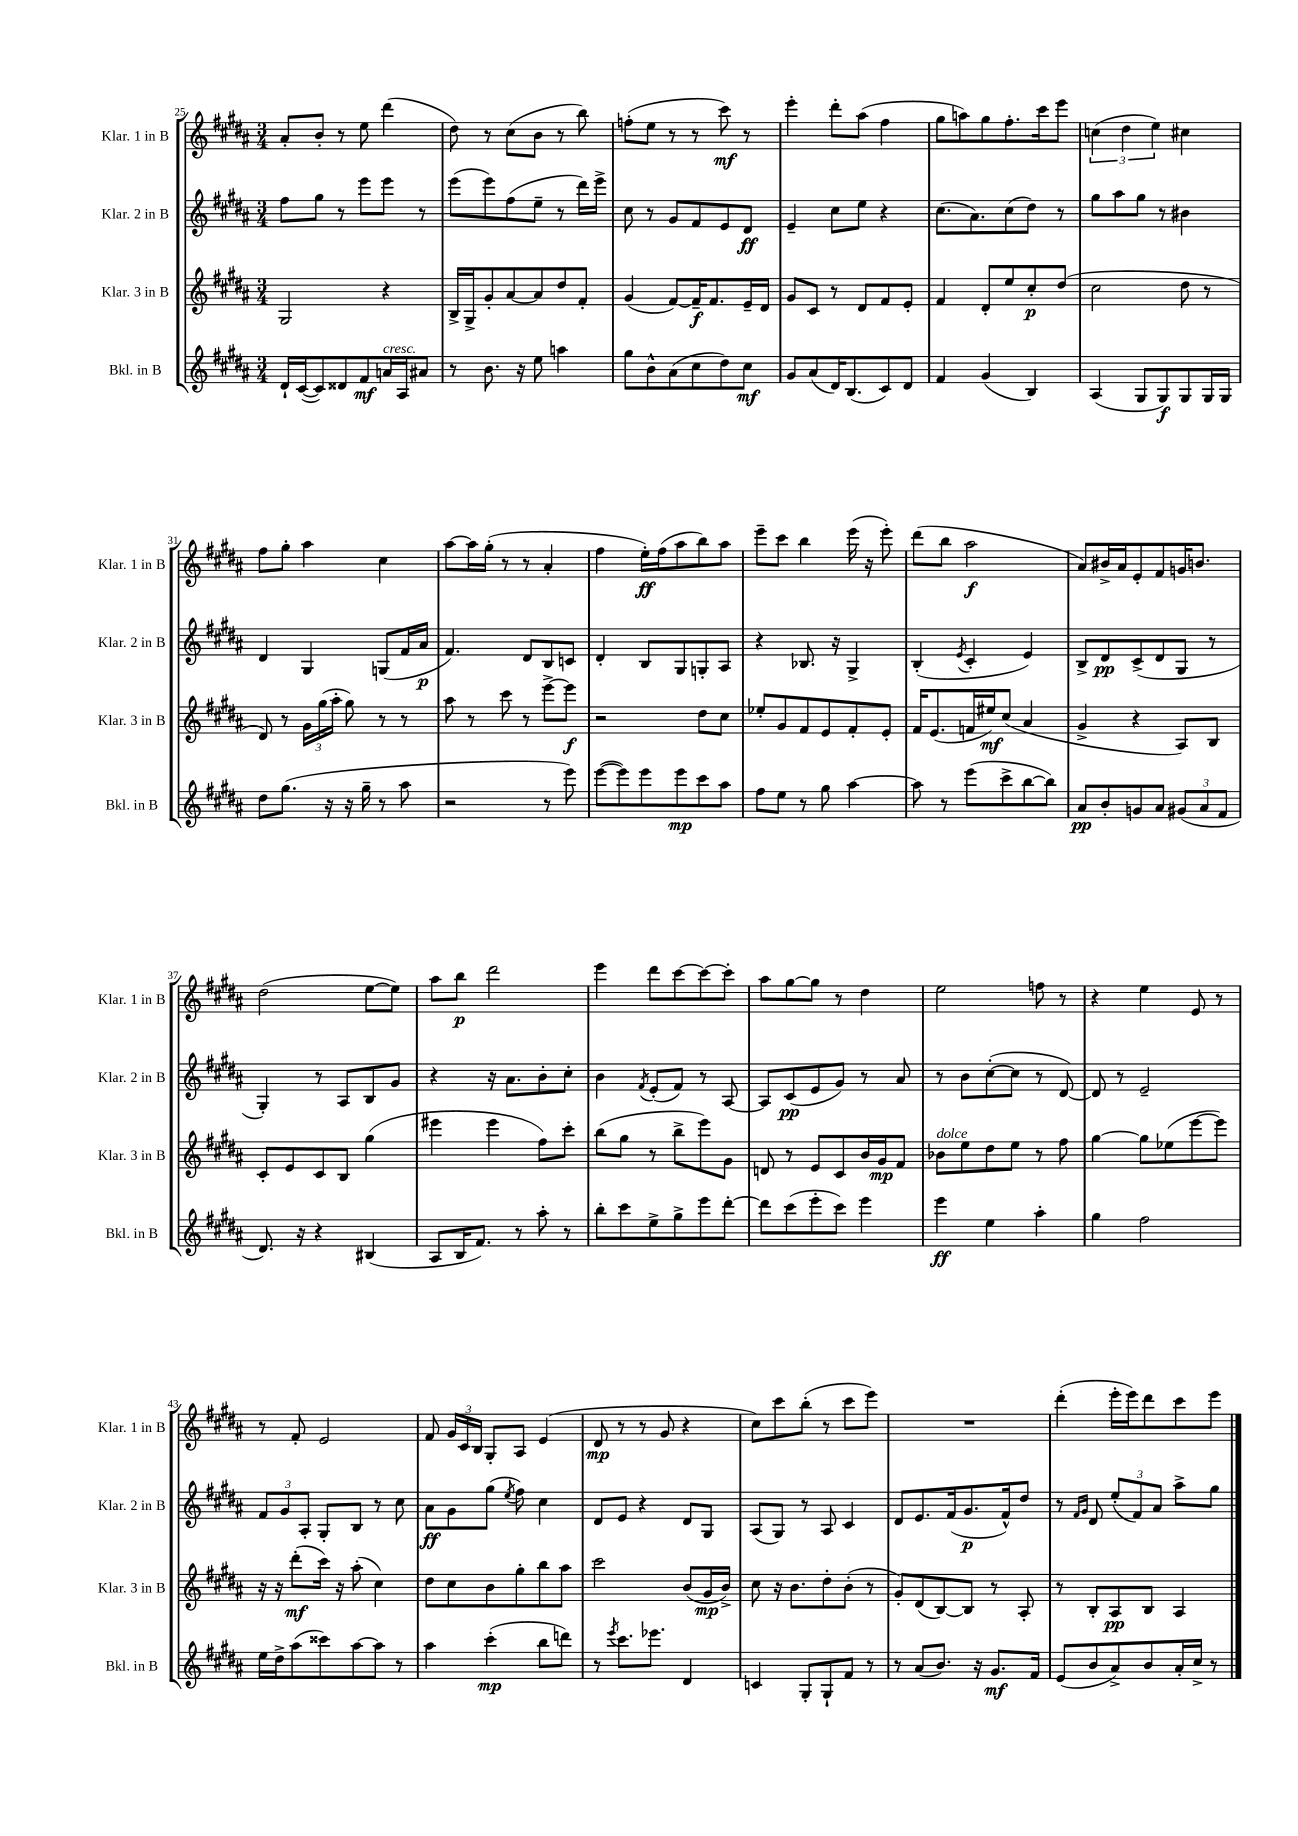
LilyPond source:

<<
\new StaffGroup <<
\new Staff = "s0" \with { instrumentName = "Klar. 1 in B" shortInstrumentName = "Klar. 1 in B" } {
    \clef treble \key b \major \numericTimeSignature \time 3/4
    \autoBeamOff ais'8[-. b'8]-. r8 e''8 dis'''4( |
    dis''8) r8 cis''8[( b'8] r8 b''8) |
    f''8[-.( e''8] r8 r8 cis'''8\mf) r8 |
    e'''4-. dis'''8[-. ais''8]( fis''4 |
    gis''8[ a''8) gis''8 fis''8.-. cis'''16 e'''8] |
    \tuplet 3/2 { c''4( dis''4 e''4) } cis''4 |
    fis''8[ gis''8]-. ais''4 cis''4 |
    ais''8[~ ais''16 gis''16]-.( r8 r8 ais'4-. |
    fis''4 e''16[-.\ff) fis''16( ais''8 b''8) ais''8] |
    e'''8[-- cis'''8] b''4 e'''16( r16 e'''8-.) |
    dis'''8[( b''8] ais''2\f |
    ais'8[) bis'16-> ais'16 e'8-. fis'8 g'16 b'8.] |
    dis''2( e''8[~ e''8]) |
    ais''8[ b''8]\p dis'''2 |
    e'''4 dis'''8[ cis'''8~ cis'''8~ cis'''8]-. |
    ais''8[ gis''8~ gis''8] r8 dis''4 |
    e''2 f''8 r8 |
    r4 e''4 e'8 r8 |
    r8 fis'8-. e'2 |
    fis'8 \tuplet 3/2 { gis'16[ cis'16 b16] } gis8[-. ais8] e'4( |
    dis'8\mp r8 r8 gis'8 r4 |
    cis''8[) cis'''8 b''8]-.( r8 cis'''8[ e'''8]) |
    R2. |
    dis'''4-.( e'''16[-. e'''16) dis'''8 cis'''8 e'''8] \bar "|." |
}
\new Staff = "s1" \with { instrumentName = "Klar. 2 in B" shortInstrumentName = "Klar. 2 in B" } {
    \clef treble \key b \major \numericTimeSignature \time 3/4
    \autoBeamOff fis''8[ gis''8] r8 e'''8[ e'''8] r8 |
    e'''8[( e'''8) fis''8( e''8]-- r8 dis'''16[) e'''16]-> |
    cis''8 r8 gis'8[ fis'8 e'8 dis'8]\ff |
    e'4-- cis''8[ e''8] r4 |
    cis''8.[( ais'8.) cis''8( dis''8]) r8 |
    gis''8[ ais''8 gis''8] r8 bis'4 |
    dis'4 gis4 g8[( fis'16 ais'16]\p |
    fis'4.) dis'8[ b8 c'8] |
    dis'4-. b8[ gis8 g8-. ais8] |
    r4 bes8. r16 gis4-> |
    b4-.( \acciaccatura { e'8 } cis'4-. e'4) |
    b8[-> dis'8\pp cis'8->( dis'8 gis8] r8 |
    gis4-.) r8 ais8[ b8 gis'8] |
    r4 r16 ais'8.[ b'8-. cis''8]-. |
    b'4 \acciaccatura { fis'8 } e'8[-.( fis'8]) r8 ais8~ |
    ais8[ cis'8\pp( e'8 gis'8]) r8 ais'8 |
    r8 b'8[ cis''8~-.( cis''8] r8 dis'8~) |
    dis'8 r8 e'2-- |
    \tuplet 3/2 { fis'8[ gis'8 ais8]-. } gis8[-. b8] r8 cis''8 |
    ais'8[\ff gis'8 gis''8]( \acciaccatura { e''8 } fis''8) cis''4 |
    dis'8[ e'8] r4 dis'8[ gis8] |
    ais8[( gis8]) r8 ais8 cis'4 |
    dis'8[ e'8. fis'16( gis'8.\p fis'16-^) dis''8] |
    r8 \grace { fis'16[ gis'16] } dis'8 \tuplet 3/2 { e''8[-.( fis'8) ais'8] } ais''8[-> gis''8] \bar "|." |
}
\new Staff = "s2" \with { instrumentName = "Klar. 3 in B" shortInstrumentName = "Klar. 3 in B" } {
    \clef treble \key b \major \numericTimeSignature \time 3/4
    \autoBeamOff gis2 r4 |
    b16[-> gis16-> gis'8-. ais'8~ ais'8 dis''8 fis'8]-. |
    gis'4( fis'8[~) fis'16--\f fis'8. e'16-- dis'16] |
    gis'8[ cis'8] r8 dis'8[ fis'8 e'8]-. |
    fis'4 dis'8[-. e''8 cis''8-.\p dis''8]( |
    cis''2 dis''8 r8 |
    dis'8) r8 \tuplet 3/2 { gis'16[ gis''16( ais''16]-. } gis''8) r8 r8 |
    ais''8 r8 cis'''8 r8 e'''8[~-> e'''8]\f |
    r2 dis''8[ cis''8] |
    ees''8[-. gis'8 fis'8 e'8 fis'8-. e'8]-. |
    fis'16[ e'8.( f'16 eis''16\mf) cis''8]( ais'4 |
    gis'4-> r4 ais8[) b8] |
    cis'8[-. e'8 cis'8 b8] gis''4( |
    eis'''4 eis'''4 fis''8[) cis'''8]-. |
    b''8[( gis''8] r8 b''8[-> e'''8) gis'8] |
    d'8 r8 e'8[ cis'8 b'16 gis'16\mp fis'8] |
    bes'8[^\markup { \italic "dolce" } e''8 dis''8 e''8] r8 fis''8 |
    gis''4~ gis''8[ ees''8( e'''8~ e'''8]) |
    r16 r16 dis'''8[-.\mf( cis'''16]) r16 ais''8-.( cis''4) |
    dis''8[ cis''8 b'8 gis''8-. b''8 ais''8] |
    cis'''2 b'8[( gis'16\mp b'16]->) |
    cis''8 r16 b'8.[ dis''8-. b'8]-.( r8 |
    gis'8[-.) dis'8( b8~) b8] r8 ais8-. |
    r8 b8[-. ais8\pp b8] ais4 \bar "|." |
}
\new Staff = "s3" \with { instrumentName = "Bkl. in B" shortInstrumentName = "Bkl. in B" } {
    \clef treble \key b \major \numericTimeSignature \time 3/4
    \autoBeamOff dis'16[-! cis'16~( cis'8) disis'8 fis'8\mf a'16^\markup { \italic "cresc." } ais16 ais'8] |
    r8 b'8. r16 e''8 a''4 |
    gis''8[ b'8-^ ais'8( cis''8 dis''8) cis''8]\mf |
    gis'8[ ais'8( dis'16) b8.( cis'8) dis'8] |
    fis'4 gis'4( b4) |
    ais4( gis8[ gis8\f) gis8 gis16 gis16] |
    dis''8[ gis''8.]( r16 r16 gis''16-- r8 ais''8 |
    r2 r8 e'''8) |
    e'''8[~( e'''8) e'''8 e'''8\mp cis'''8 ais''8] |
    fis''8[ e''8] r8 gis''8 ais''4~ |
    ais''8 r8 e'''8[( cis'''8-> b''8~ b''8]) |
    ais'8[\pp b'8-. g'8 ais'8] \tuplet 3/2 { gis'8[( ais'8 fis'8] } |
    dis'8.) r16 r4 bis4( |
    ais8[ b16 fis'8.]) r8 ais''8-. r8 |
    b''8[-. cis'''8 e''8-> gis''8-> e'''8 dis'''8]~-. |
    dis'''8[ cis'''8( e'''8-. cis'''8]) e'''4 |
    e'''4\ff e''4 ais''4-. |
    gis''4 fis''2 |
    e''16[ dis''16-> ais''8( cisis'''8) ais''8~ ais''8] r8 |
    ais''4 cis'''4-.\mp( b''8[ d'''8]) |
    r8 \acciaccatura { e'''8 } cis'''8.[ ees'''8.] dis'4 |
    c'4 gis8[-. gis8-! fis'8] r8 |
    r8 ais'8[( b'8.]) r16 gis'8.[\mf fis'16] |
    e'8[( b'8 ais'8->) b'8 ais'16-. cis''16]-> r8 \bar "|." |
}
>>
>>
\layout { \context { \Score currentBarNumber = #25 } }
